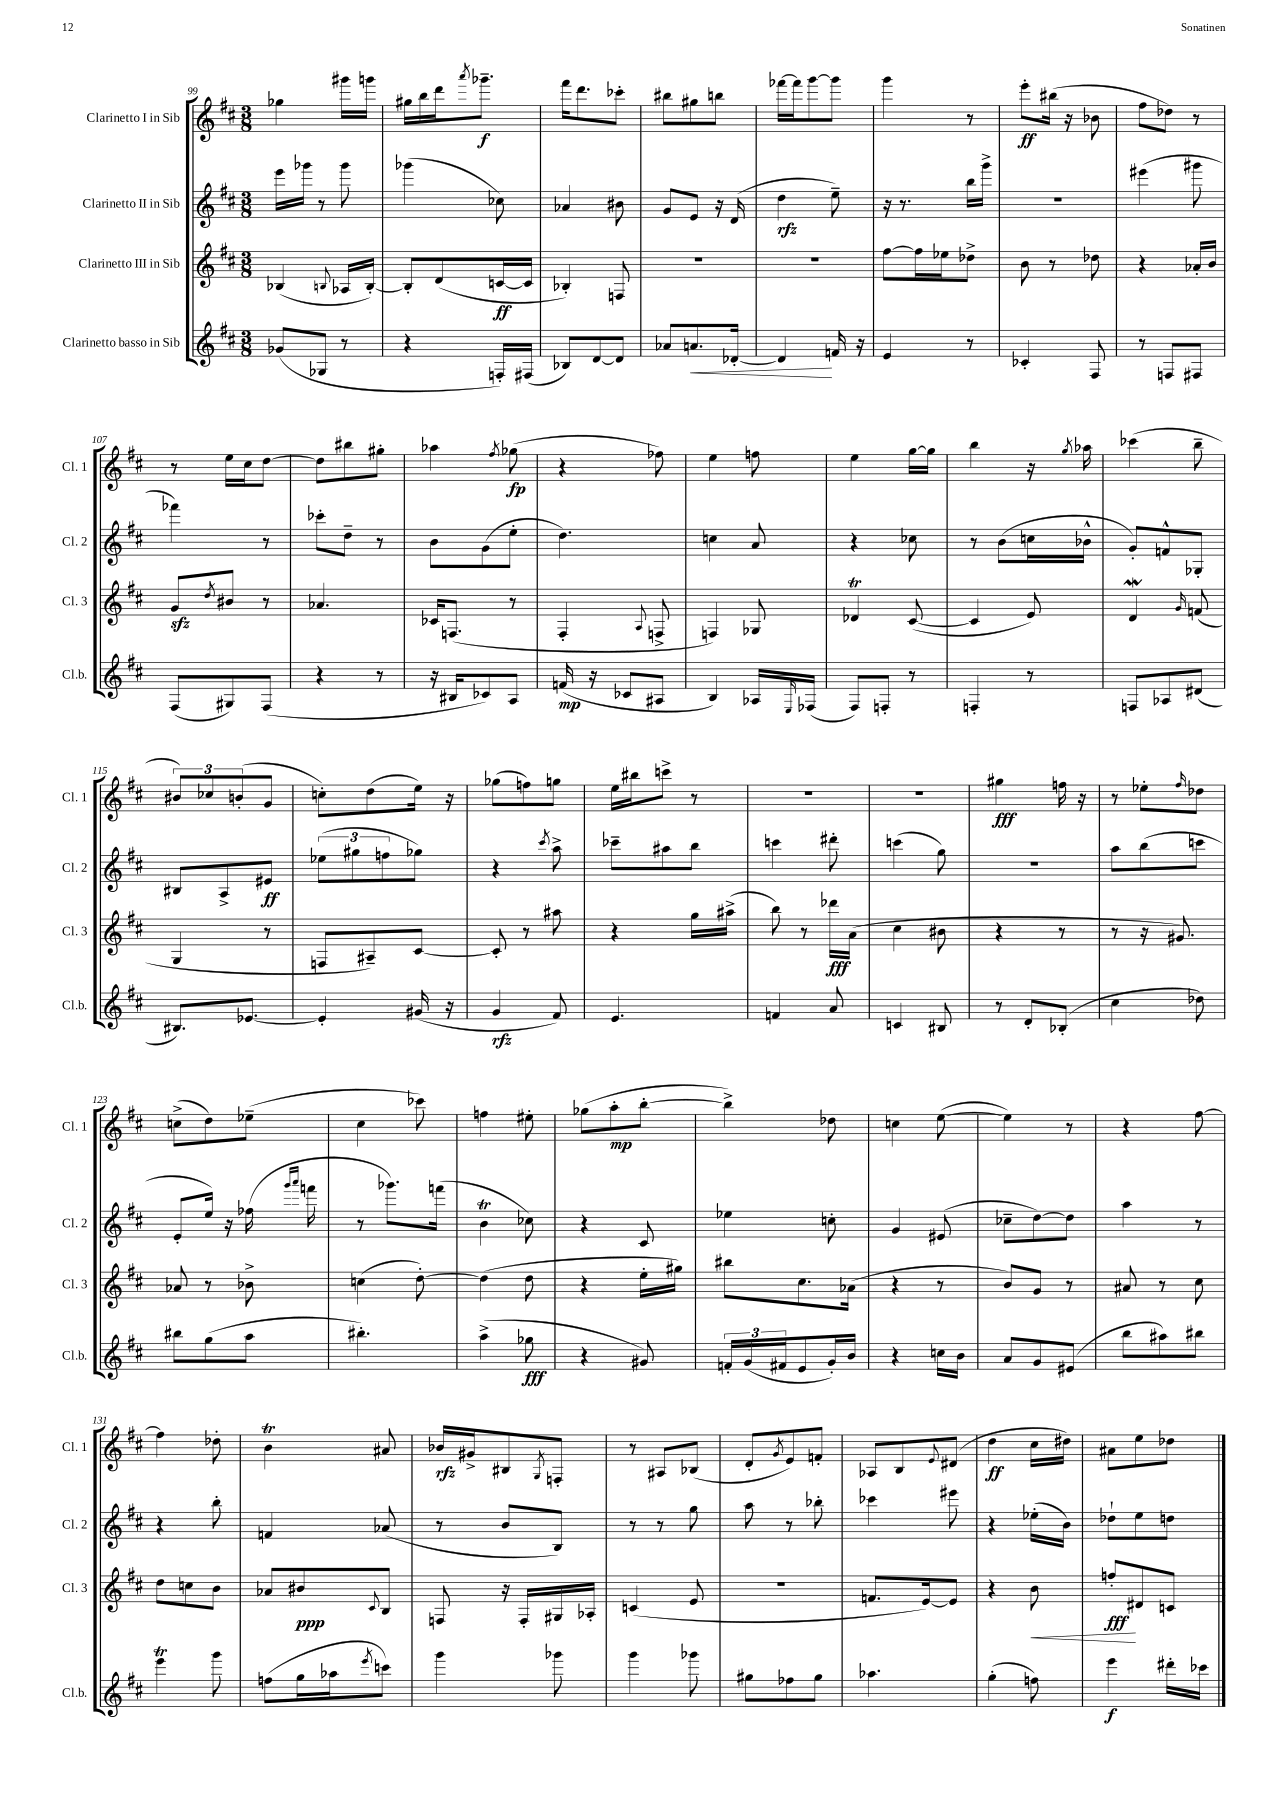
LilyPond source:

<<
\new StaffGroup <<
\new Staff = "s0" \with { instrumentName = "Clarinetto I in Sib" shortInstrumentName = "Cl. 1" } {
    \clef treble \key d \major \numericTimeSignature \time 3/8
    ges''4 gis'''16 g'''16 |
    gis''16 b''16 d'''16 \acciaccatura { a'''8 } ges'''8.--\f |
    fis'''16 d'''8. ces'''8-. |
    bis''8 gis''8 b''8 |
    fes'''16~ fes'''16 g'''8~ g'''8 |
    g'''4 r8 |
    e'''8-.\ff bis''16( r16 bes'8 |
    fis''8 des''8) r8 |
    r8 e''16 cis''16 d''8~ |
    d''8 bis''8 gis''8-. |
    aes''4 \acciaccatura { fis''8 } ges''8\fp( |
    r4 fes''8) |
    e''4 f''8 |
    e''4 g''16~ g''16 |
    b''4 r16 \acciaccatura { g''8 } aes''16 |
    ces'''4( b''8-- |
    \tuplet 3/2 { bis'8) ces''8 b'8-.( } g'8 |
    c''8-.) d''8( e''16) r16 |
    ges''8( f''8) g''8 |
    e''16 bis''16 c'''8-> r8 |
    R4. |
    R4. |
    gis''4\fff f''16 r16 |
    r8 ees''8-. \grace { fis''16 } des''8 |
    c''8->( d''8) ees''8--( |
    cis''4 ces'''8) |
    f''4 eis''8-. |
    ges''8( a''8-.\mp b''8~-. |
    b''4->) des''8 |
    c''4 e''8~( |
    e''4) r8 |
    r4 fis''8~ |
    fis''4 des''8-. |
    b'4\trill ais'8 |
    bes'16\rfz gis'16-> bis8 \acciaccatura { g8 } f8-. |
    r8 ais8 bes8( |
    d'8-. \acciaccatura { g'8 } e'8) f'8-. |
    aes8 b8 \appoggiatura { e'8 } dis'8( |
    d''4\ff cis''16 dis''16) |
    ais'8 e''8 des''8 \bar "|." |
}
\new Staff = "s1" \with { instrumentName = "Clarinetto II in Sib" shortInstrumentName = "Cl. 2" } {
    \clef treble \key d \major \numericTimeSignature \time 3/8
    e'''16 ges'''16 r8 ges'''8 |
    ges'''4( ces''8) |
    aes'4 bis'8 |
    g'8 e'8 r16 d'16( |
    d''4\rfz e''8--) |
    r16 r8. b''16 g'''16-> |
    R4. |
    eis'''4( gis'''8 |
    fes'''4) r8 |
    ces'''8-. d''8-- r8 |
    b'8 g'8( e''8-. |
    d''4.) |
    c''4 a'8 |
    r4 ces''8 |
    r8 b'8( c''16 bes'16-^ |
    g'8-.) f'8-^ ges8-. |
    bis8 a8-> eis'8\ff |
    \tuplet 3/2 { ees''8( gis''8 f''8 } ges''8) |
    r4 \acciaccatura { cis'''8 } a''8-> |
    ces'''8-- ais''8 b''8 |
    c'''4 dis'''8-. |
    c'''4( g''8) |
    R4. |
    a''8 b''8( c'''8 |
    e'8-. e''16) r16 fes''16( \grace { g'''16 a'''16 } f'''16 |
    r8 ges'''8.) f'''16( |
    b'4\trill ces''8) |
    r4 cis'8 |
    ees''4 c''8-. |
    g'4 eis'8( |
    ces''8-- d''8~) d''8 |
    a''4 r8 |
    r4 b''8-. |
    f'4 aes'8( |
    r8 b'8 b8) |
    r8 r8 g''8 |
    a''8 r8 bes''8-. |
    ces'''4 eis'''8 |
    r4 ees''16-.( b'16) |
    des''8-! e''8 d''8 \bar "|." |
}
\new Staff = "s2" \with { instrumentName = "Clarinetto III in Sib" shortInstrumentName = "Cl. 3" } {
    \clef treble \key d \major \numericTimeSignature \time 3/8
    bes4( \appoggiatura { b8 } aes16 b16~-.) |
    b8-. d'8( c'16~\ff c'16 |
    bes4-.) f8 |
    R4. |
    R4. |
    fis''8~ fis''16 ees''16 des''8-> |
    b'8 r8 des''8 |
    r4 aes'16-. b'16 |
    g'8\sfz \acciaccatura { d''8 } bis'8 r8 |
    aes'4. |
    ces'16 f8.( r8 |
    fis4-. \appoggiatura { a8 } f8-> |
    f4) ges8 |
    des'4\trill cis'8~( |
    cis'4 e'8) |
    d'4\mordent \grace { g'16 } f'8( |
    g4 r8 |
    f8 ais8--) cis'8~ |
    cis'8-. r8 ais''8 |
    r4 g''16 ais''16->( |
    b''8) r8 des'''16\fff a'16( |
    cis''4 bis'8 |
    r4 r8 |
    r8 r16 gis'8.) |
    aes'8 r8 bes'8-> |
    c''4( d''8~-.) |
    d''4( d''8 |
    r4 e''16-. gis''16) |
    bis''8 cis''8. aes'16( |
    r4 r8 |
    b'8) g'8 r8 |
    ais'8 r8 cis''8 |
    d''8 c''8 b'8 |
    aes'8 bis'8\ppp \appoggiatura { cis'8 } b8 |
    f8 r16 f16-. gis16 aes16-. |
    c'4( e'8 |
    R4. |
    f'8. e'16~) e'8 |
    r4 b'8\< |
    f''8-.\fff\! dis'8 c'8 \bar "|." |
}
\new Staff = "s3" \with { instrumentName = "Clarinetto basso in Sib" shortInstrumentName = "Cl.b." } {
    \clef treble \key d \major \numericTimeSignature \time 3/8
    ges'8( ges8 r8 |
    r4 f16-.) fis16( |
    bes8) d'8~ d'8 |
    aes'8 a'8.\< des'16~-. |
    des'4\! f'16 r16 |
    e'4 r8 |
    ces'4-. fis8 |
    r8 f8 fis8 |
    fis8( gis8) fis8( |
    r4 r8 |
    r16 bis16 ces'8) a8 |
    f'16\mp( r16 ces'8 ais8 |
    b4) aes16 \grace { e16 } fes16( |
    fis8) f8-. r8 |
    f4-. r8 |
    f8 aes8 dis'8( |
    bis8.) ees'8.~ |
    ees'4-. gis'16( r16 |
    g'4\rfz fis'8) |
    e'4. |
    f'4 a'8 |
    c'4 bis8 |
    r8 d'8-. bes8-.( |
    cis''4 des''8) |
    bis''8 g''8( a''8 |
    bis''4.-.) |
    a''4->( ges''8\fff |
    r4 gis'8) |
    \tuplet 3/2 { f'16-. g'16( fis'16 } e'8 g'16-.) b'16 |
    r4 c''16 b'16 |
    a'8 g'8 eis'8( |
    b''8 ais''8) bis''8 |
    e'''4\trill g'''8 |
    f''8( g''16 aes''16 \acciaccatura { e'''8 } c'''8) |
    g'''4 ges'''8 |
    g'''4 ges'''8 |
    gis''8 fes''8 gis''8 |
    aes''4. |
    g''4-.( f''8) |
    e'''4\f dis'''16-. ces'''16 \bar "|." |
}
>>
>>
\layout { \context { \Score currentBarNumber = #99 } }
